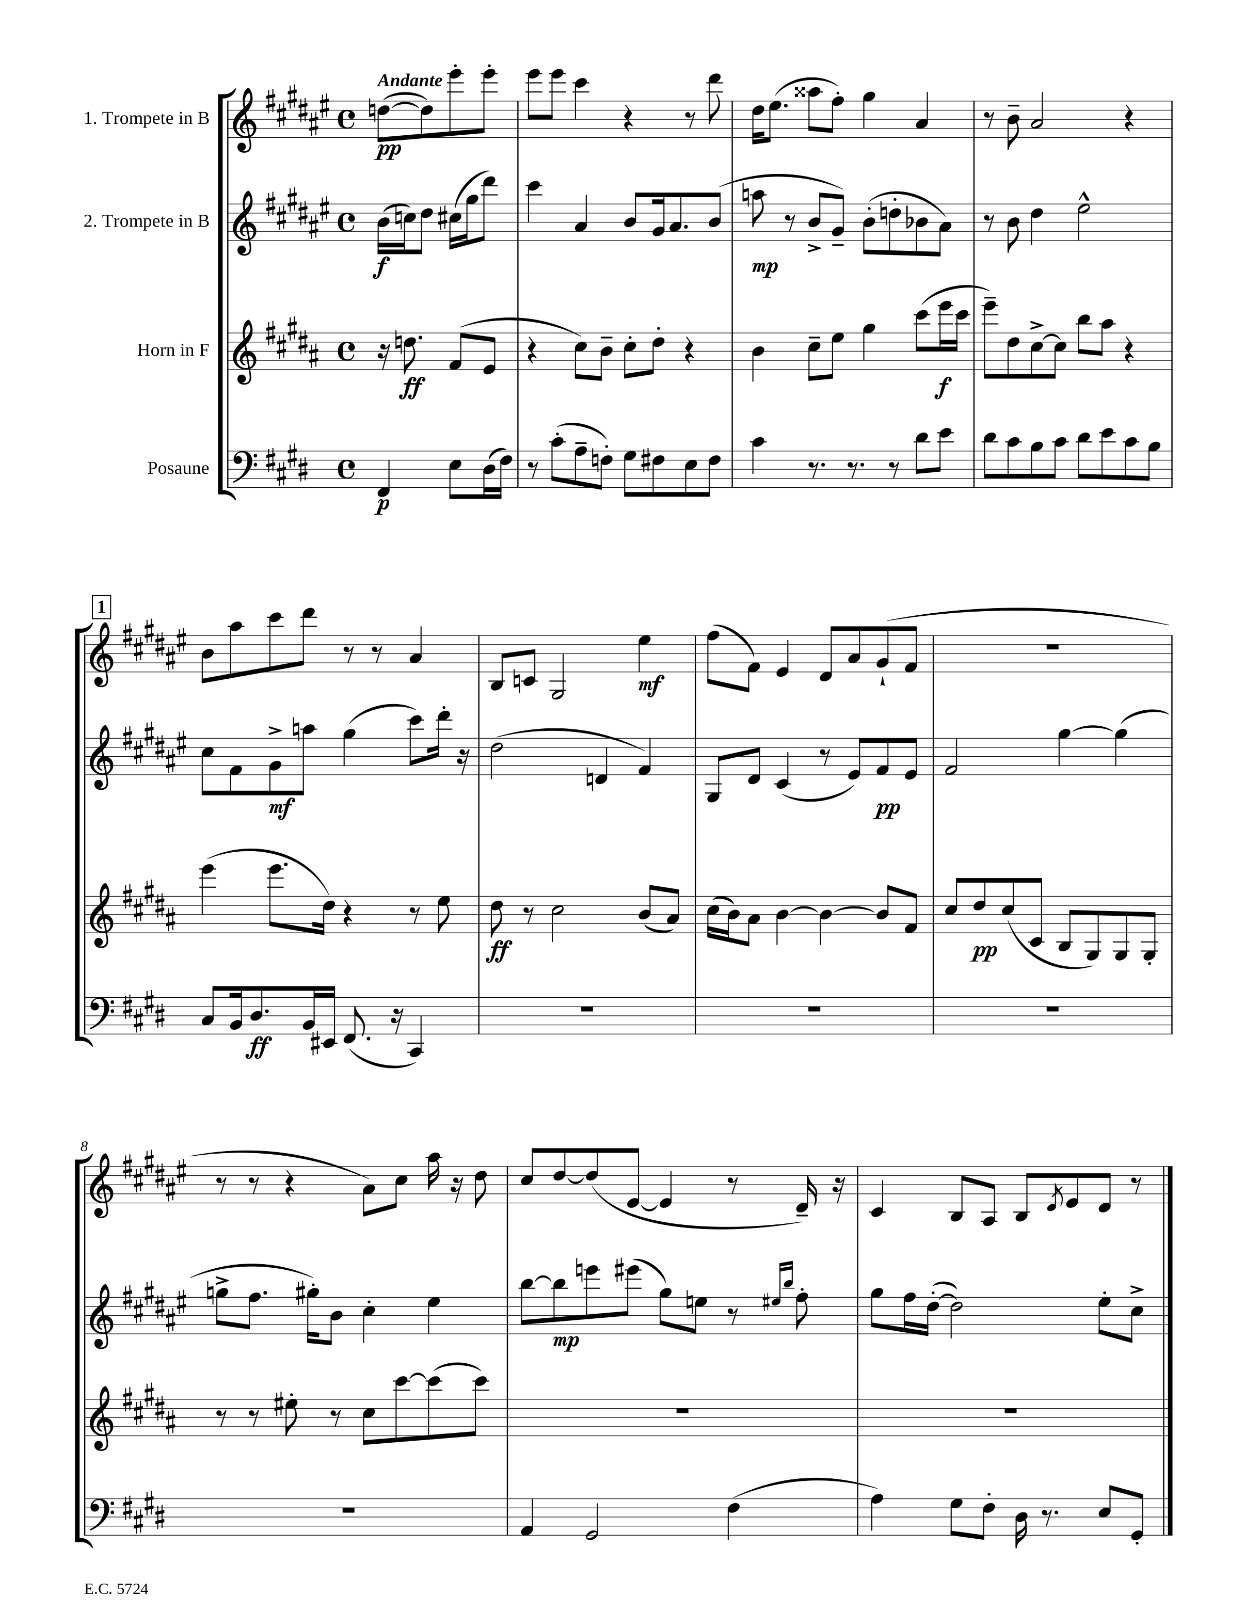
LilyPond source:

<<
\new StaffGroup <<
\new Staff = "s0" \with { instrumentName = "1. Trompete in B" } {
    \clef treble \key fis \major \defaultTimeSignature \time 4/4 \partial 2 \tempo "Andante"
    d''8~\pp( d''8) eis'''8-. eis'''8-. |
    eis'''8 eis'''8 cis'''4 r4 r8 dis'''8 |
    dis''16 eis''8.( aisis''8 fis''8-.) gis''4 ais'4 |
    r8 b'8-- ais'2 r4 |
    \mark \markup { \box "1" } b'8 ais''8 cis'''8 dis'''8 r8 r8 ais'4 |
    b8 c'8 gis2 eis''4\mf |
    fis''8( fis'8) eis'4 dis'8 ais'8 gis'8-!( fis'8 |
    r1 |
    r8 r8 r4 ais'8) cis''8 ais''16 r16 dis''8 |
    cis''8 dis''8~ dis''8( eis'8~ eis'4 r8 dis'16--) r16 |
    cis'4 b8 ais8 b8 \acciaccatura { dis'8 } eis'8 dis'8 r8 \bar "|." |
}
\new Staff = "s1" \with { instrumentName = "2. Trompete in B" } {
    \clef treble \key fis \major \defaultTimeSignature \time 4/4 \partial 2
    b'16\f( c''16) dis''8 cis''16( gis''16 dis'''8) |
    cis'''4 ais'4 b'8 gis'16 ais'8. b'8( |
    a''8\mp r8 b'8-> gis'8--) b'8-.( d''8-. bes'8 ais'8) |
    r8 b'8 dis''4 eis''2-^ |
    \mark \markup { \box "1" } cis''8 fis'8 gis'8->\mf a''8 gis''4( cis'''8) dis'''16-. r16 |
    dis''2( d'4 fis'4) |
    gis8 dis'8 cis'4( r8 eis'8) fis'8\pp eis'8 |
    fis'2 gis''4~ gis''4( |
    g''8-> fis''8. gis''16-.) b'8 cis''4-. eis''4 |
    b''8~ b''8\mp e'''8 eis'''8( gis''8) e''8 r8 \grace { eis''16 b''16 } fis''8-. |
    gis''8 fis''16 dis''16~-.( dis''2) eis''8-. cis''8-> \bar "|." |
}
\new Staff = "s2" \with { instrumentName = "Horn in F" } {
    \clef treble \key b \major \defaultTimeSignature \time 4/4 \partial 2
    r16 d''8.\ff fis'8( e'8 |
    r4 cis''8) b'8-- cis''8-. dis''8-. r4 |
    b'4 cis''8-- e''8 gis''4 cis'''8( e'''16\f cis'''16 |
    e'''8--) dis''8 cis''8~-> cis''8 b''8 ais''8 r4 |
    \mark \markup { \box "1" } e'''4( e'''8. dis''16) r4 r8 e''8 |
    dis''8\ff r8 cis''2 b'8( ais'8) |
    cis''16( b'16) ais'8 b'4~ b'4~ b'8 fis'8 |
    cis''8 dis''8\pp cis''8( cis'8 b8 gis8) gis8 gis8-. |
    r8 r8 eis''8-. r8 cis''8 cis'''8~ cis'''8( cis'''8) |
    R1 |
    R1 \bar "|." |
}
\new Staff = "s3" \with { instrumentName = "Posaune" } {
    \clef bass \key e \major \defaultTimeSignature \time 4/4 \partial 2
    fis,4\p e8 dis16( fis16) |
    r8 cis'8-.( a8-- f8-.) gis8 fis8 e8 fis8 |
    cis'4 r8. r8. r8 dis'8 e'8 |
    dis'8 cis'8 b8 cis'8 dis'8 e'8 cis'8 b8 |
    \mark \markup { \box "1" } cis8 b,16 dis8.\ff b,16 eis,16 fis,8.( r16 cis,4) |
    R1 |
    R1 |
    R1 |
    R1 |
    a,4 gis,2 fis4( |
    a4) gis8 fis8-. dis16 r8. e8 gis,8-. \bar "|." |
}
>>
>>
